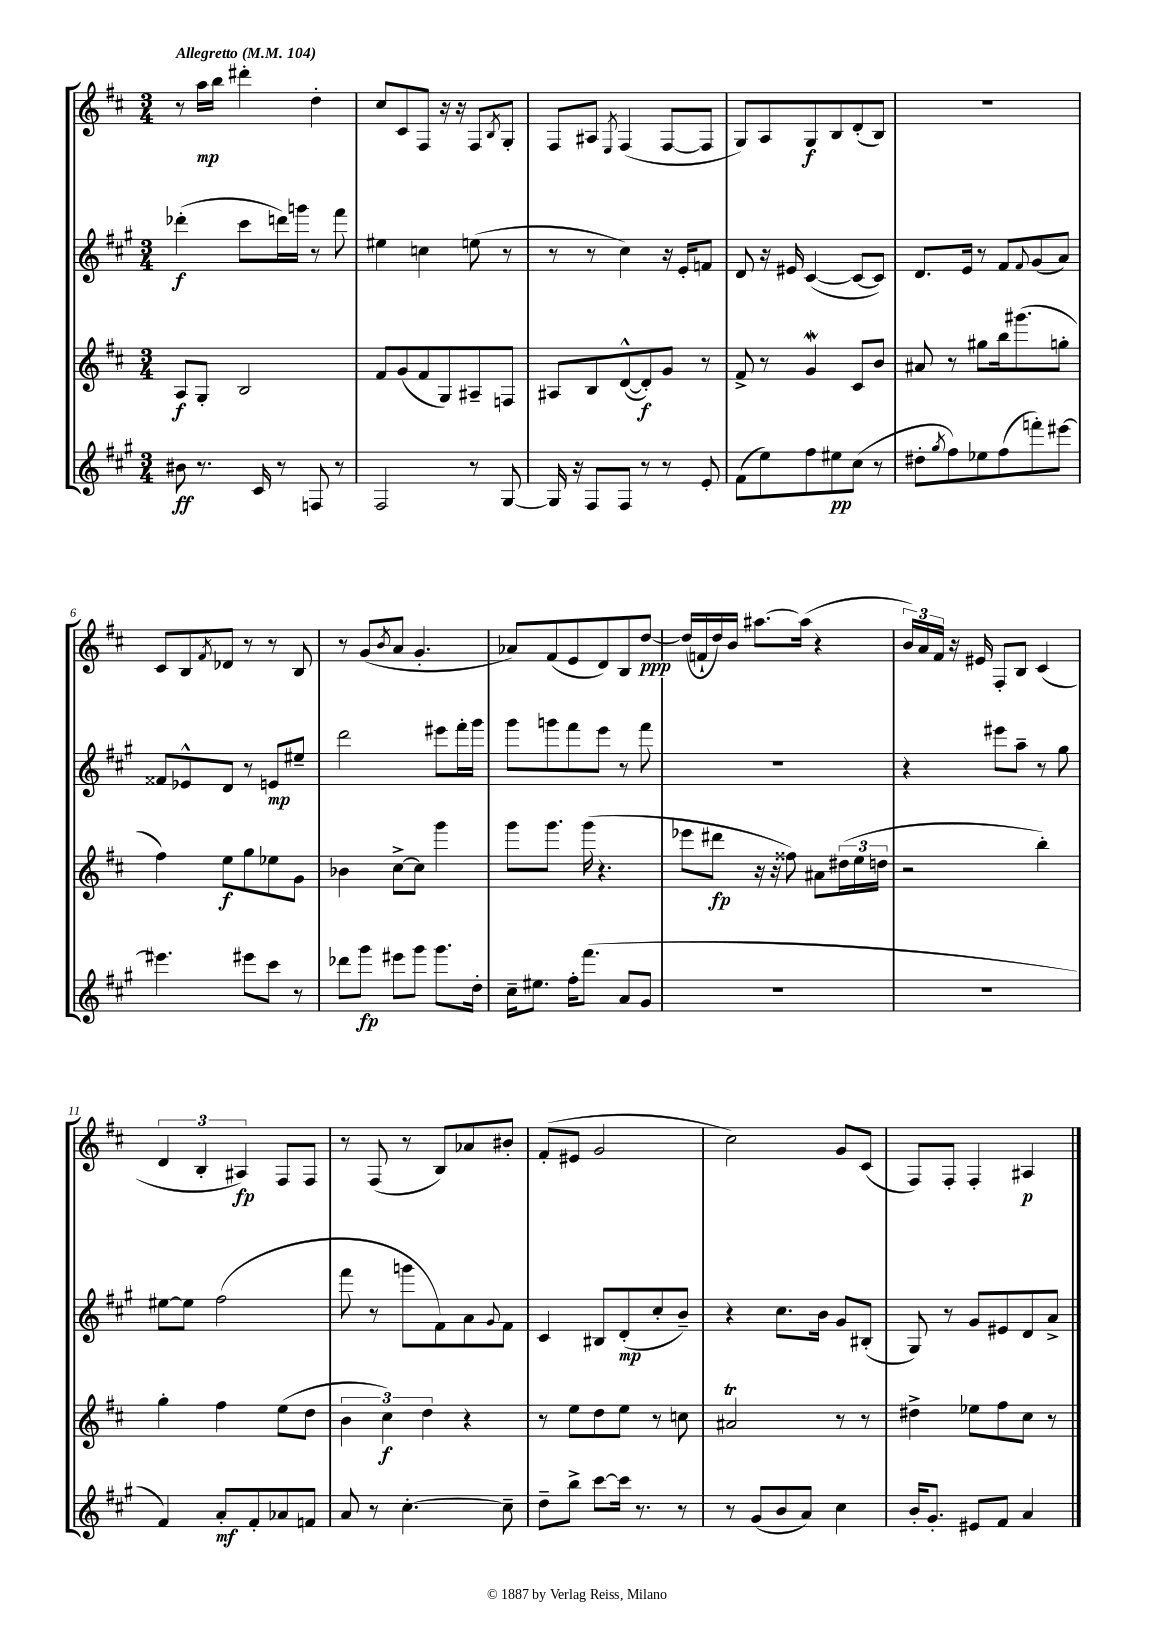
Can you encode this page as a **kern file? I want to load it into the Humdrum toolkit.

**kern	**dynam	**kern	**dynam	**kern	**dynam	**kern	**dynam
*part4	*part4	*part3	*part3	*part2	*part2	*part1	*part1
*staff4	*staff4	*staff3	*staff3	*staff2	*staff2	*staff1	*staff1
*clefG2	*	*clefG2	*	*clefG2	*	*clefG2	*
*k[f#c#g#]	*	*k[f#c#]	*	*k[f#c#g#]	*	*k[f#c#]	*
*M3/4	*	*M3/4	*	*M3/4	*	*M3/4	*
*MM104	*	*MM104	*	*MM104	*	*MM104	*
=1	=1	=1	=1	=1	=1	=1	=1
!	!	!	!	!	!	!LO:TX:a:B:t=Allegretto	!
8b#X\	ff	8A/L	f	(4ddd-X'\	f	8r	.
8.r	.	8G'/J	.	.	.	16aa\LL	mp
.	.	.	.	.	.	16bb\JJ	.
.	.	2B/	.	8ccc#\L	.	4ddd#X'\	.
16c#/	.	.	.	.	.	.	.
8r	.	.	.	16dddn\L)	.	.	.
.	.	.	.	16gggn\JJ	.	.	.
8Fn/	.	.	.	8r	.	4dd'\	.
8r	.	.	.	8fff#\	.	.	.
=2	=2	=2	=2	=2	=2	=2	=2
2F#/	.	8f#/L	.	4ee#X\	.	8cc#/L	.
.	.	(8g/	.	.	.	8c#/	.
.	.	8f#/	.	4ccn\	.	8F#/J	.
.	.	8G/)	.	.	.	16r	.
.	.	.	.	.	.	16r	.
8r	.	8A#X~/	.	(8een\	.	8F#/L	.
.	.	.	.	.	.	8qB/	.
[8G#/	.	8Fn/J	.	8r	.	8G'/J	.
=3	=3	=3	=3	=3	=3	=3	=3
16G#/]	.	8A#X/L	.	8r	.	8F#/L	.
16r	.	.	.	.	.	.	.
8F#/L	.	8B/	.	8r	.	8A#X/J	.
.	.	.	.	.	.	8qE/	.
8F#/J	.	([8d^^/	.	4cc#\)	.	(4F#/	.
8r	.	8d'/])	f	.	.	.	.
8r	.	8g/J	.	16r	.	[8F#/L	.
.	.	.	.	16e'/KL	.	.	.
8e'/	.	8r	.	8fn/J	.	8F#/J]	.
=4	=4	=4	=4	=4	=4	=4	=4
(8f#\L	.	8f#^/	.	8d/	.	8G/L)	.
8ee\)	.	8r	.	16r	.	8A/	.
.	.	.	.	16e#X/	.	.	.
8ff#\	.	4gw/	.	([4c#/	.	8G/	f
8ee#X\	pp	.	.	.	.	8B/	.
(8cc#\J	.	8c#/L	.	8c#/L_	.	(8d'/	.
8r	.	8b/J	.	8c#/J])	.	8B/J)	.
=5	=5	=5	=5	=5	=5	=5	=5
8dd#X'\L	.	8a#X/	.	8.d/L	.	2.r	.
8qgg#/	.	.	.	.	.	.	.
8ff#\)	.	8r	.	.	.	.	.
.	.	.	.	16e/Jk	.	.	.
8ee-X\	.	8gg#X\L	.	8r	.	.	.
(8ff#\	.	16bb\k	.	8f#/L	.	.	.
.	.	(8.ggg#X\	.	.	.	.	.
.	.	.	.	8qqf#/	.	.	.
8fffn'\)	.	.	.	(8g#/	.	.	.
[8eee#X\J	.	8ggn'\J	.	8a/J)	.	.	.
!!LO:LB:g=z
=6	=6	=6	=6	=6	=6	=6	=6
4.eee#X\]	.	4ff#\)	.	8f##X/L	.	8c#/L	.
.	.	.	.	8e-X^^/	.	8B/	.
.	.	.	.	.	.	8qf#/	.
.	.	8ee\L	f	8d/J	.	8d-X/J	.
8eee#X\L	.	8gg\	.	8r	.	8r	.
8ccc#\J	.	8ee-X\	.	8en/L	mp	8r	.
8r	.	8g\J	.	8ee#X~/J	.	8B/	.
=7	=7	=7	=7	=7	=7	=7	=7
8ddd-X\L	.	4b-X\	.	2ddd\	.	8r	.
8ggg#\J	fp	.	.	.	.	(8g/L	.
.	.	.	.	.	.	8qb/	.
8eee#X\L	.	[8cc#^\L	.	.	.	8a/J	.
8ggg#\J	.	8cc#\J]	.	.	.	4.g'/	.
8.ggg#\L	.	4ggg\	.	8eee#X\L	.	.	.
.	.	.	.	16fff#'\L	.	.	.
16dd'\Jk	.	.	.	16ggg#\JJ	.	.	.
=8	=8	=8	=8	=8	=8	=8	=8
16cc#~\KL	.	8ggg\L	.	8ggg#\L	.	8a-X/L)	.
8.ee#X\J	.	.	.	.	.	.	.
.	.	8.ggg\J	.	8gggn\	.	(8f#/	.
16ff#'\KL	.	.	.	8fff#\	.	8e/	.
(8.fff#\J	.	(16ggg\	.	.	.	.	.
.	.	4.r	.	8eee\J	.	8d/)	.
8a/L	.	.	.	8r	.	8B/	.
8g#/J	.	.	.	8fff#\	.	[8dd/J	ppp
=9	=9	=9	=9	=9	=9	=9	=9
2.r	.	8eee-X\L	.	2.r	.	(16dd/LL]	.
.	.	.	.	.	.	16fn`/	.
.	.	8ddd#X\J	fp	.	.	16dd/)	.
.	.	.	.	.	.	16b/JJ	.
.	.	16r	.	.	.	[8.aa#X\L	.
.	.	16r	.	.	.	.	.
.	.	8ff##X\)	.	.	.	.	.
.	.	.	.	.	.	(16aa#\Jk]	.
.	.	8a#X\L	.	.	.	4r	.
.	.	(24dd#X\L	.	.	.	.	.
.	.	24ee\	.	.	.	.	.
.	.	24ddn\JJ	.	.	.	.	.
=10	=10	=10	=10	=10	=10	=10	=10
2.r	.	2r	.	4r	.	24b/LL)	.
.	.	.	.	.	.	24a/	.
.	.	.	.	.	.	24f#/JJ	.
.	.	.	.	.	.	16r	.
.	.	.	.	.	.	16e#X/	.
.	.	.	.	8eee#X\L	.	8F#'/L	.
.	.	.	.	8aa~\J	.	8B/J	.
.	.	4bb'\)	.	8r	.	(4c#/	.
.	.	.	.	8gg#\	.	.	.
!!LO:LB:g=z
=11	=11	=11	=11	=11	=11	=11	=11
4f#/)	.	4gg'\	.	[8ee#X\L	.	6d/	.
.	.	.	.	8ee#\J]	.	.	.
.	.	.	.	.	.	6B'/	.
8a'/L	mf	4ff#\	.	(2ff#\	.	.	.
.	.	.	.	.	.	6A#X/)	fp
8f#'/	.	.	.	.	.	.	.
8a-X/	.	(8ee\L	.	.	.	8F#/L	.
8fn/J	.	8dd\J	.	.	.	8F#/J	.
=12	=12	=12	=12	=12	=12	=12	=12
8a/	.	6b\	.	8fff#\	.	8r	.
8r	.	.	.	8r	.	(8F#/	.
.	.	6cc#\)	f	.	.	.	.
[4.cc#'\	.	.	.	8gggn\L	.	8r	.
.	.	6dd\	.	.	.	.	.
.	.	.	.	8f#\)	.	8B/L)	.
.	.	4r	.	8a\	.	8a-X/	.
.	.	.	.	8qqg#/	.	.	.
8cc#~\]	.	.	.	8f#\J	.	8b#X'/J	.
=13	=13	=13	=13	=13	=13	=13	=13
8dd~\L	.	8r	.	4c#/	.	(8f#'/L	.
8bb^\J	.	8ee\L	.	.	.	8e#X/J	.
[8ccc#\L	.	8dd\	.	8B#X/L	.	2g/	.
16ccc#\Jk]	.	8ee\J	.	(8d'/	mp	.	.
8.r	.	.	.	.	.	.	.
.	.	8r	.	8cc#'/	.	.	.
8r	.	8ccn\	.	8b~/J)	.	.	.
=14	=14	=14	=14	=14	=14	=14	=14
8r	.	2a#Xt/	.	4r	.	2cc#\)	.
(8g#/L	.	.	.	.	.	.	.
8b/	.	.	.	8.cc#\L	.	.	.
8a/J)	.	.	.	.	.	.	.
.	.	.	.	16b\Jk	.	.	.
4cc#\	.	8r	.	8g#/L	.	8g/L	.
.	.	8r	.	(8B#X'/J	.	(8c#/J	.
=15	=15	=15	=15	=15	=15	=15	=15
16b'/KL	.	4dd#X^\	.	8G#/)	.	8F#/L)	.
8.g#'/J	.	.	.	.	.	.	.
.	.	.	.	8r	.	8F#'/J	.
8e#X/L	.	8ee-X\L	.	8g#/L	.	4F#'/	.
8f#/J	.	8ff#\	.	8e#X/	.	.	.
4a/	.	8cc#\J	.	8d/	.	4A#X/	p
.	.	8r	.	8a^/J	.	.	.
==	==	==	==	==	==	==	==
*-	*-	*-	*-	*-	*-	*-	*-
